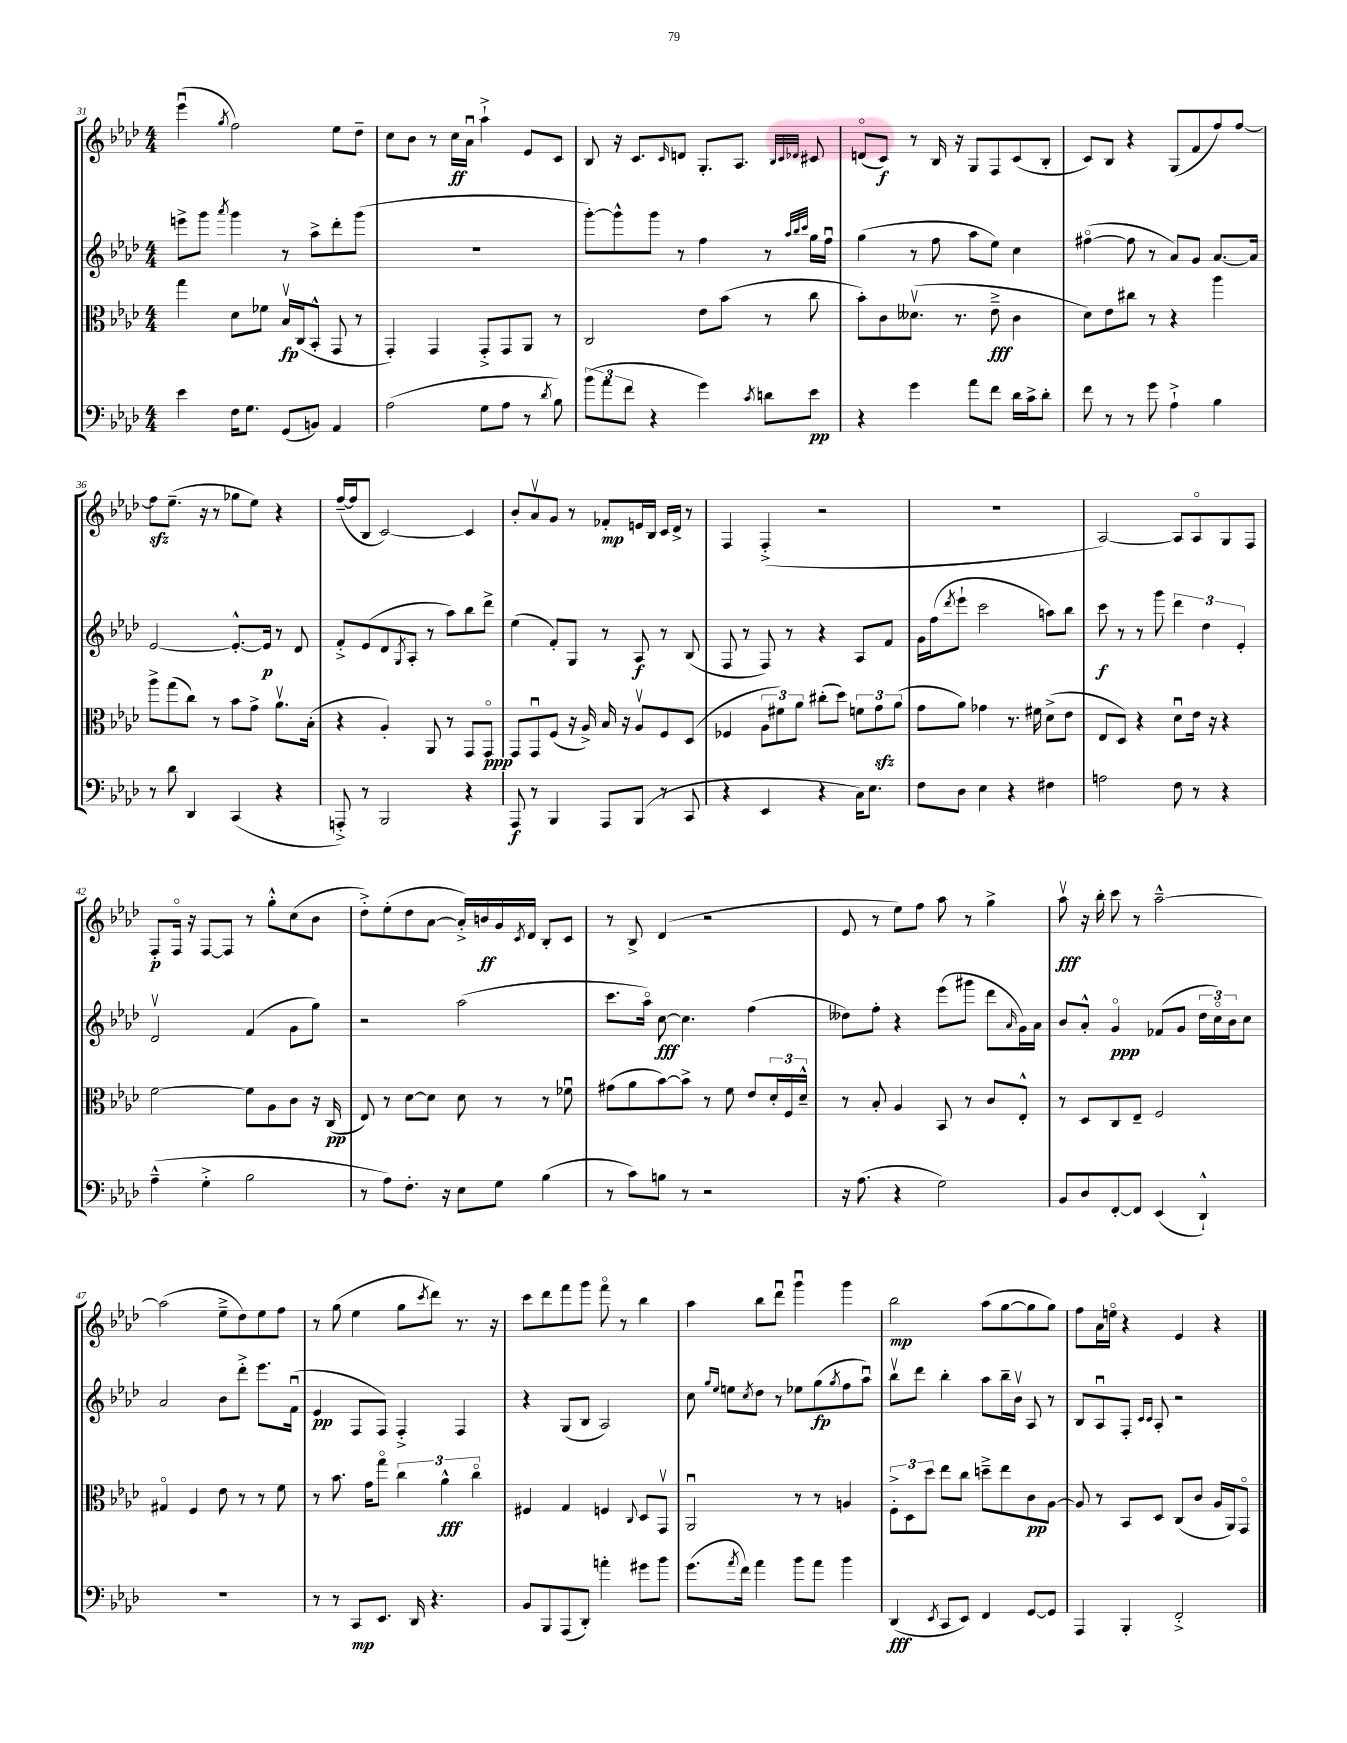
<<
\new StaffGroup <<
\new Staff = "s0" {
    \clef treble \key aes \major \numericTimeSignature \time 4/4
    ees'''4\downbow( \acciaccatura { g''8 } f''2) ees''8 des''8-- |
    c''8 bes'8 r8 c''16\ff aes'16\downbow aes''4-!-> ees'8 c'8 |
    bes8 r16 c'8. \grace { c'16 } d'8 g8.-. aes8. \grace { bes32 c'32 des'32 } cis'8 |
    d'8\flageolet( c'8\f) r8 bes16 r16 g8 f8 c'8( bes8-. |
    c'8) bes8 r4 g8( f'8 f''8) f''8~ |
    f''8\sfz ees''8.--( r16 r8 ges''8 ees''8) r4 |
    f''16~--( f''16 bes8 c'2~) c'4 |
    bes'8-. aes'8\upbow g'8 r8 fes'8-.\mp e'16 bes16 c'16 des'16-> r8 |
    f4 f4-.->( r2 |
    R1 |
    aes2~) aes8 aes8\flageolet g8 f8 |
    f8-.\p f16\flageolet r16 f8~ f8 r8 g''8-.-^ c''8( bes'8 |
    des''8-.->) ees''8-.( des''8 aes'8~ aes'16-.->) b'16\ff g'16 \acciaccatura { c'8 } des'16 bes8-. c'8 |
    r8 bes8-> des'4( r2 |
    ees'8 r8 ees''8) f''8 aes''8 r8 g''4-> |
    aes''8\upbow\fff r16 bes''16-. c'''8 r8 aes''2~---^ |
    aes''2( ees''8---> des''8) ees''8 f''8 |
    r8 g''8( ees''4 g''8 \acciaccatura { c'''8 } des'''8) r8. r16 |
    c'''8 des'''8 f'''8 g'''8 f'''8\flageolet r8 bes''4 |
    aes''4 bes''8 des'''8\downbow g'''4\downbow g'''4 |
    bes''2\mp aes''8( g''8~ g''8 g''8) |
    f''8 aes'16 e''16\flageolet r4 ees'4 r4 \bar "|." |
}
\new Staff = "s1" {
    \clef treble \key aes \major \numericTimeSignature \time 4/4
    e'''8-> g'''8 \acciaccatura { aes'''8 } g'''4 r8 aes''8-> des'''8-. g'''8( |
    R1 |
    g'''8~-.) g'''8-^ g'''8 r8 f''4 r8 \grace { aes''32 bes''32 c'''32 } g''16 f''16\downbow |
    g''4( r8 f''8 aes''8 ees''8) c''4 |
    fis''4~\flageolet( fis''8 r8 aes'8) g'8 aes'8.~ aes'16 |
    ees'2~ ees'8.~-.-^ ees'16\p r8 des'8 |
    f'8-.-> ees'8( des'8 \acciaccatura { g8 } aes8-. r8 aes''8) bes''8 des'''8-> |
    ees''4( f'8-.) g8 r8 aes8\f r8 bes8( |
    f8 r8 f8) r8 r4 aes8 f'8 |
    g'16 f''16( \acciaccatura { des'''8 } ees'''8-! c'''2 a''8) bes''8 |
    c'''8\f r8 r8 g'''8 \tuplet 3/2 { des'''4 des''4 ees'4-. } |
    des'2\upbow f'4( g'8 g''8) |
    r2 aes''2( |
    c'''8. aes''16\flageolet) c''8~\fff c''4. f''4( |
    deses''8) f''8-. r4 ees'''8( gis'''8 des'''8 \grace { aes'16 } g'16) aes'16 |
    bes'8 aes'8-.-^ g'4\flageolet\ppp fes'8( g'8 \tuplet 3/2 { des''16 c''16\flageolet) bes'16 } c''8 |
    aes'2 bes'8 des'''8-.-> ees'''8. f'16\downbow( |
    ees'4\pp f8 f8) f4-.-> f4 |
    r4 g8( bes8 aes2) |
    c''8 \grace { g''16 ees''16 } e''8 \acciaccatura { c''8 } des''8 r8 ees''8 g''8\fp( \acciaccatura { g''8 } f''8 aes''8\downbow) |
    bes''8\upbow des'''8 bes''4-. aes''8 bes''16-- bes'16\upbow aes8 r8 |
    bes8 aes8\downbow f8-. \grace { c'16 c'16 } aes8-. r2 \bar "|." |
}
\new Staff = "s2" {
    \clef alto \key aes \major \numericTimeSignature \time 4/4
    g''4 des'8 fes'8 bes16\upbow\fp c16( bes,8-.-^ g,8 r8 |
    g,4-.) g,4 g,8-.-> g,8 aes,8 r8 |
    c2 ees'8 bes'8( r8 c''8 |
    bes'8-.) c'8 deses'8.\upbow( r8. ees'8--->\fff c'4 |
    des'8) ees'8 cis''8 r8 r4 aes''4 |
    aes''8-> g''8( c''8) r8 bes'8 g'8-> aes'8.\upbow bes16-.( |
    r4 aes4-.) aes,8 r8 g,8 g,8\flageolet\ppp |
    g,8 g,8\downbow f8( r16 aes16->) bes16 r16 aes8\upbow f8 des8( |
    fes4 \tuplet 3/2 { aes8 fis'8) aes'8 } cis''8-.( des''8) \tuplet 3/2 { f'8 g'8\sfz aes'8( } |
    g'8 aes'8) ges'4 r8. fis'16 des'8->( ees'8 |
    ees8 des8) r4 des'8\downbow ees'16 r16 r4 |
    f'2~ f'8 aes8 c'8 r16 c16\pp( |
    ees8) r8 des'8~ des'8 des'8 r8 r8 fes'8\downbow |
    gis'8( aes'8 bes'8~) bes'8-> r8 f'8 ees'8 \tuplet 3/2 { des'16-. f16 des'16---^ } |
    r8 bes8-. aes4 bes,8 r8 c'8 ees8-.-^ |
    r8 des8 c8 ees8-- f2 |
    gis4\flageolet f4 ees'8 r8 r8 f'8 |
    r8 bes'8. g'16 g''8\flageolet \tuplet 3/2 { c''4 aes'4-^\fff c''4\flageolet } |
    fis4 g4 f4 \appoggiatura { c8 } des8 g,8\upbow |
    aes,2\downbow r8 r8 a4 |
    \tuplet 3/2 { f8-.-> des8 des''8 } ees''8 c''8 d''8---> ees''8 c'8\pp aes8~ |
    aes8 r8 bes,8 des8 c8( c'8 aes16 aes,16) g,8\flageolet \bar "|." |
}
\new Staff = "s3" {
    \clef bass \key aes \major \numericTimeSignature \time 4/4
    ees'4 f16 g8. g,8( b,8) aes,4 |
    aes2( g8 aes8 r8 \acciaccatura { des'8 } bes8) |
    \tuplet 3/2 { bes'8( aes'8 f'8 } r4 g'4) \acciaccatura { c'8 } d'8 ees'8\pp |
    r4 g'4 aes'8 f'8 des'16 c'16-> des'8-. |
    f'8 r8 r8 g'8 aes4-!-> bes4 |
    r8 des'8 des,4 c,4( r4 |
    a,,8-.->) r8 bes,,2 r4 |
    aes,,8\f r8 bes,,4 aes,,8 bes,,8( r8 c,8 |
    r4 ees,4 r4 c16) ees8. |
    f8 des8 ees4 r4 fis4 |
    a2 f8 r8 r4 |
    aes4---^( g4-.-> bes2 |
    r8 aes8) f8.-. r16 ees8 g8 bes4( |
    r8 c'8) b8 r8 r2 |
    r16 aes8.( r4 g2) |
    bes,8 des8 f,8~-. f,8 ees,4( des,4-!-^) |
    R1 |
    r8 r8 c,8\mp ees,8. des,16 r4. |
    bes,8 bes,,8 aes,,8( des,8-.) a'4-. gis'8 bes'8 |
    g'8.( \acciaccatura { aes'8 } f'16) aes'4 bes'8 aes'8 bes'4 |
    des,4\fff( \acciaccatura { ees,8 } c,8 ees,8) f,4 g,8~ g,8 |
    aes,,4 bes,,4-. f,2-.-> \bar "|." |
}
>>
>>
\layout { \context { \Score currentBarNumber = #31 } }
